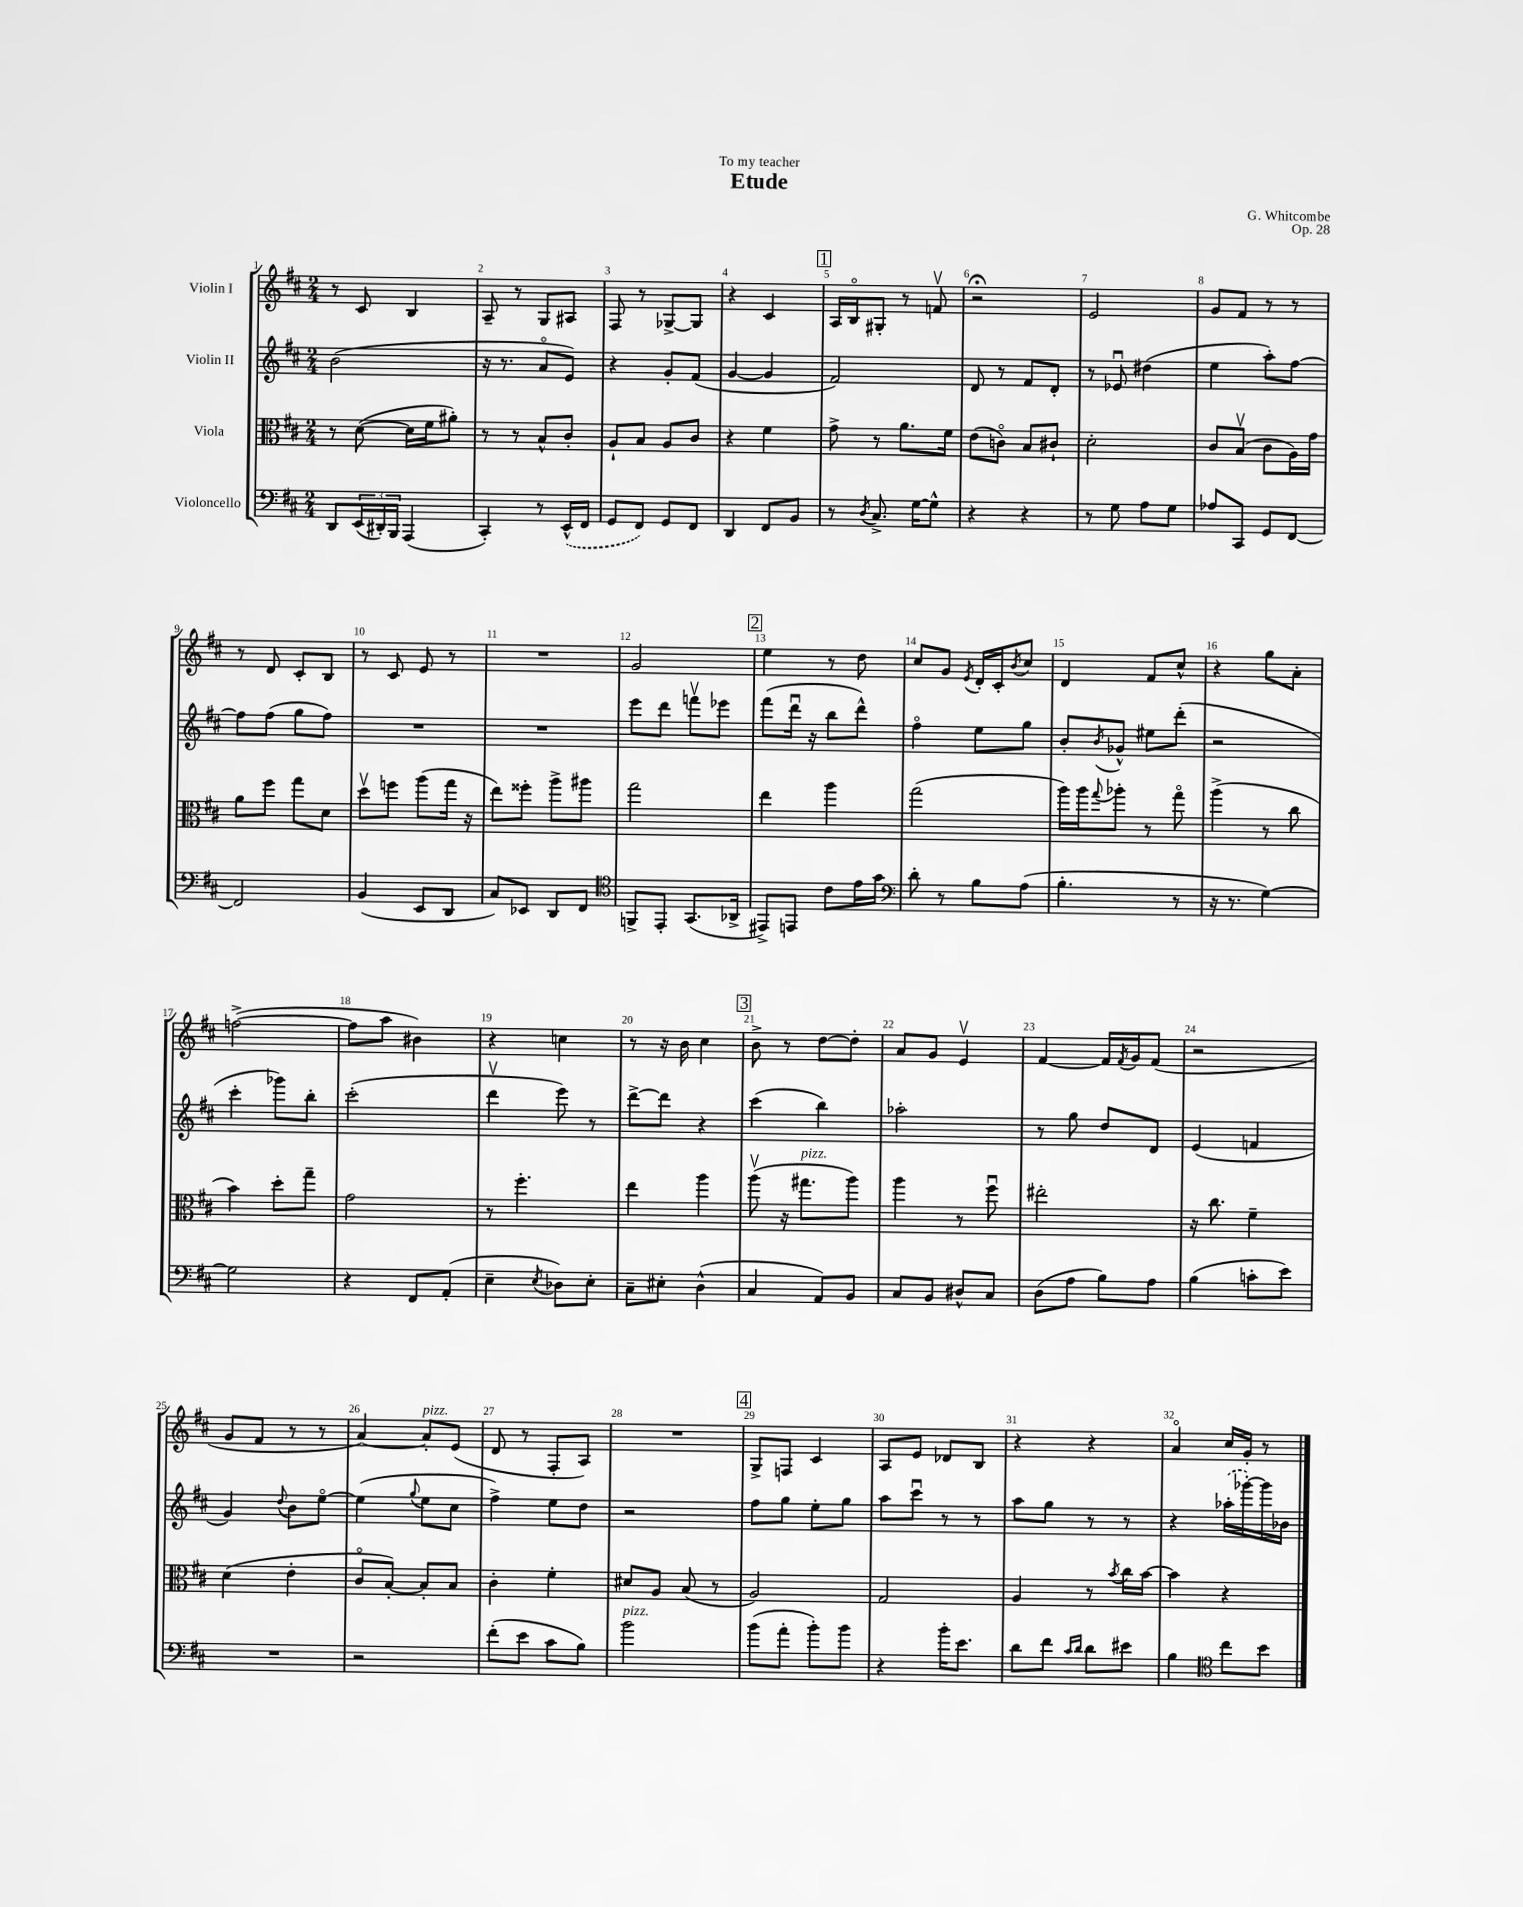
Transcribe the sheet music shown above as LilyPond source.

\header { title = "Etude" composer = "G. Whitcombe" dedication = "To my teacher" opus = "Op. 28" }
<<
\new StaffGroup <<
\new Staff = "s0" \with { instrumentName = "Violin I" } {
    \clef treble \key d \major \numericTimeSignature \time 2/4
    r8 cis'8 b4 |
    a8-- r8 g8 ais8 |
    fis8 r8 ges8~-> ges8 |
    r4 cis'4 |
    \mark \markup { \box "1" } a16 b16\flageolet gis8-. r8 f'8\upbow |
    r2\fermata |
    e'2 |
    g'8 fis'8 r8 r8 |
    r8 d'8 cis'8-. b8 |
    r8 cis'8 e'8 r8 |
    R2 |
    g'2 |
    \mark \markup { \box "2" } e''4 r8 d''8 |
    cis''8 g'8 \acciaccatura { e'8 } d'16-. cis'16-. \acciaccatura { b'8 } cis''8 |
    d'4 fis'8 cis''8-^ |
    r4 g''8 a'8-. |
    f''2~->( |
    f''8 a''8 bis'4) |
    r4 c''4 |
    r8 r16 b'16 cis''4 |
    \mark \markup { \box "3" } b'8-> r8 d''8~ d''8-. |
    a'8 g'8 e'4\upbow |
    fis'4~ fis'16 \acciaccatura { fis'8 } g'16 fis'8( |
    r2 |
    g'8 fis'8 r8 r8 |
    a'4~) a'8-.^\markup { \italic "pizz." } e'8( |
    d'8 r8 fis8-. a8) |
    R2 |
    \mark \markup { \box "4" } g8-> f8 cis'4 |
    a8 e'8 des'8 b8 |
    r4 r4 |
    a'4\flageolet cis''16 g'16-. r8 \bar "|." |
}
\new Staff = "s1" \with { instrumentName = "Violin II" } {
    \clef treble \key d \major \numericTimeSignature \time 2/4
    b'2( |
    r16 r8. a'8\flageolet e'8) |
    r4 g'8-. fis'8( |
    g'4~ g'4 |
    \mark \markup { \box "1" } fis'2) |
    d'8 r8 fis'8 d'8-. |
    r8 ees'8\downbow dis''4( |
    e''4 a''8-.) fis''8~ |
    fis''8 fis''8( g''8 fis''8) |
    R2 |
    R2 |
    e'''8 d'''8 f'''8\upbow ees'''8 |
    \mark \markup { \box "2" } fis'''8( d'''16\downbow r16 b''8 d'''8-^) |
    fis''4\flageolet e''8 g''8 |
    b'8-. \acciaccatura { b'8 } ges'8-^ eis''8 d'''8-.( |
    r2 |
    cis'''4-. ges'''8) b''8-. |
    cis'''2-.( |
    d'''4\upbow e'''8) r8 |
    d'''8~-> d'''8 r4 |
    \mark \markup { \box "3" } cis'''4( b''4) |
    aes''2-. |
    r8 g''8 d''8 d'8 |
    e'4( f'4 |
    g'4) \appoggiatura { d''8 } b'8 e''8~\flageolet |
    e''4( \appoggiatura { g''8 } e''8 cis''8 |
    fis''4->) e''8 d''8 |
    r2 |
    \mark \markup { \box "4" } fis''8 g''8 e''8-. g''8 |
    a''8 cis'''8\downbow r8 r8 |
    a''8 g''8 r8 r8 |
    r4 \once \slurDashed aes''16-.( ges'''16~-.) ges'''16 bes'16 \bar "|." |
}
\new Staff = "s2" \with { instrumentName = "Viola" } {
    \clef alto \key d \major \numericTimeSignature \time 2/4
    r8 d'8~( d'16 fis'16 ais'8-.) |
    r8 r8 b8-^ cis'8-. |
    a8-! b8 a8 cis'8 |
    r4 fis'4 |
    \mark \markup { \box "1" } g'8-> r8 a'8. fis'16 |
    e'8( c'8\flageolet) b8 cis'8-! |
    d'2-. |
    cis'8 b8\upbow( cis'8 a16) g'16 |
    a'8 fis''8 g''8 d'8 |
    d''8\upbow f''8 a''8( g''16 r16 |
    e''8) fisis''8-. a''8-> ais''8 |
    g''2 |
    \mark \markup { \box "2" } e''4 a''4 |
    g''2( |
    a''16) a''16 \appoggiatura { g''8 } aes''8-. r8 g''8\flageolet |
    a''4->( r8 cis''8 |
    b'4) d''8-. g''8-- |
    g'2 |
    r8 fis''4.-. |
    e''4 a''4 |
    \mark \markup { \box "3" } a''8\upbow( r16 gis''8.^\markup { \italic "pizz." } a''8) |
    a''4 r8 fis''8\downbow |
    eis''2-. |
    r16 cis''8. fis'4-- |
    d'4( e'4-. |
    cis'8\flageolet b8~-.) b8-. b8 |
    cis'4-. fis'4-. |
    dis'8 a8 b8( r8 |
    \mark \markup { \box "4" } a2) |
    g2 |
    a4 r8 \acciaccatura { b'8 } cis''16 b'16~ |
    b'4 r4 \bar "|." |
}
\new Staff = "s3" \with { instrumentName = "Violoncello" } {
    \clef bass \key d \major \numericTimeSignature \time 2/4
    d,8 \tuplet 3/2 { e,16( dis,16-.) b,,16 } a,,4( |
    cis,4-.) r8 \once \slurDashed e,16-^( fis,16 |
    g,8 fis,8) g,8 fis,8 |
    d,4 fis,8 b,8 |
    \mark \markup { \box "1" } r8 \acciaccatura { d8 } cis8.-> g16~ g8-^ |
    r4 r4 |
    r8 g8 a8 g8 |
    aes8 cis,8 g,8 fis,8~ |
    fis,2 |
    b,4( e,8 d,8 |
    cis8) ees,8 d,8 fis,8 |
    \clef tenor f,8-> e,8-. g,8.( aes,16-> |
    \mark \markup { \box "2" } eis,8->) e,8 cis'8 e'16 g'16 |
    \clef bass d'8-. r8 b8 a8( |
    b4.-. r8 |
    r16 r8. g4~) |
    g2 |
    r4 fis,8 a,8-.( |
    e4-- \acciaccatura { e8 } des8) e8-. |
    cis8-- eis8-. d4-^( |
    \mark \markup { \box "3" } cis4 a,8) b,8 |
    cis8 b,8 dis8-^ cis8 |
    d8( a8 b8) a8 |
    b4( c'8-. e'8) |
    R2 |
    r2 |
    fis'8-.( e'8 cis'8 b8) |
    b'2^\markup { \italic "pizz." } |
    \mark \markup { \box "4" } b'8( a'8-. b'8-.) b'8 |
    r4 b'16-. e'8. |
    d'8 fis'8 \grace { cis'16 d'16 } d'8 eis'8 |
    b4 \clef tenor cis''8 b'8 \bar "|." |
}
>>
>>
\layout { \context { \Score \override BarNumber.break-visibility = ##(#f #t #t) barNumberVisibility = #all-bar-numbers-visible } }
